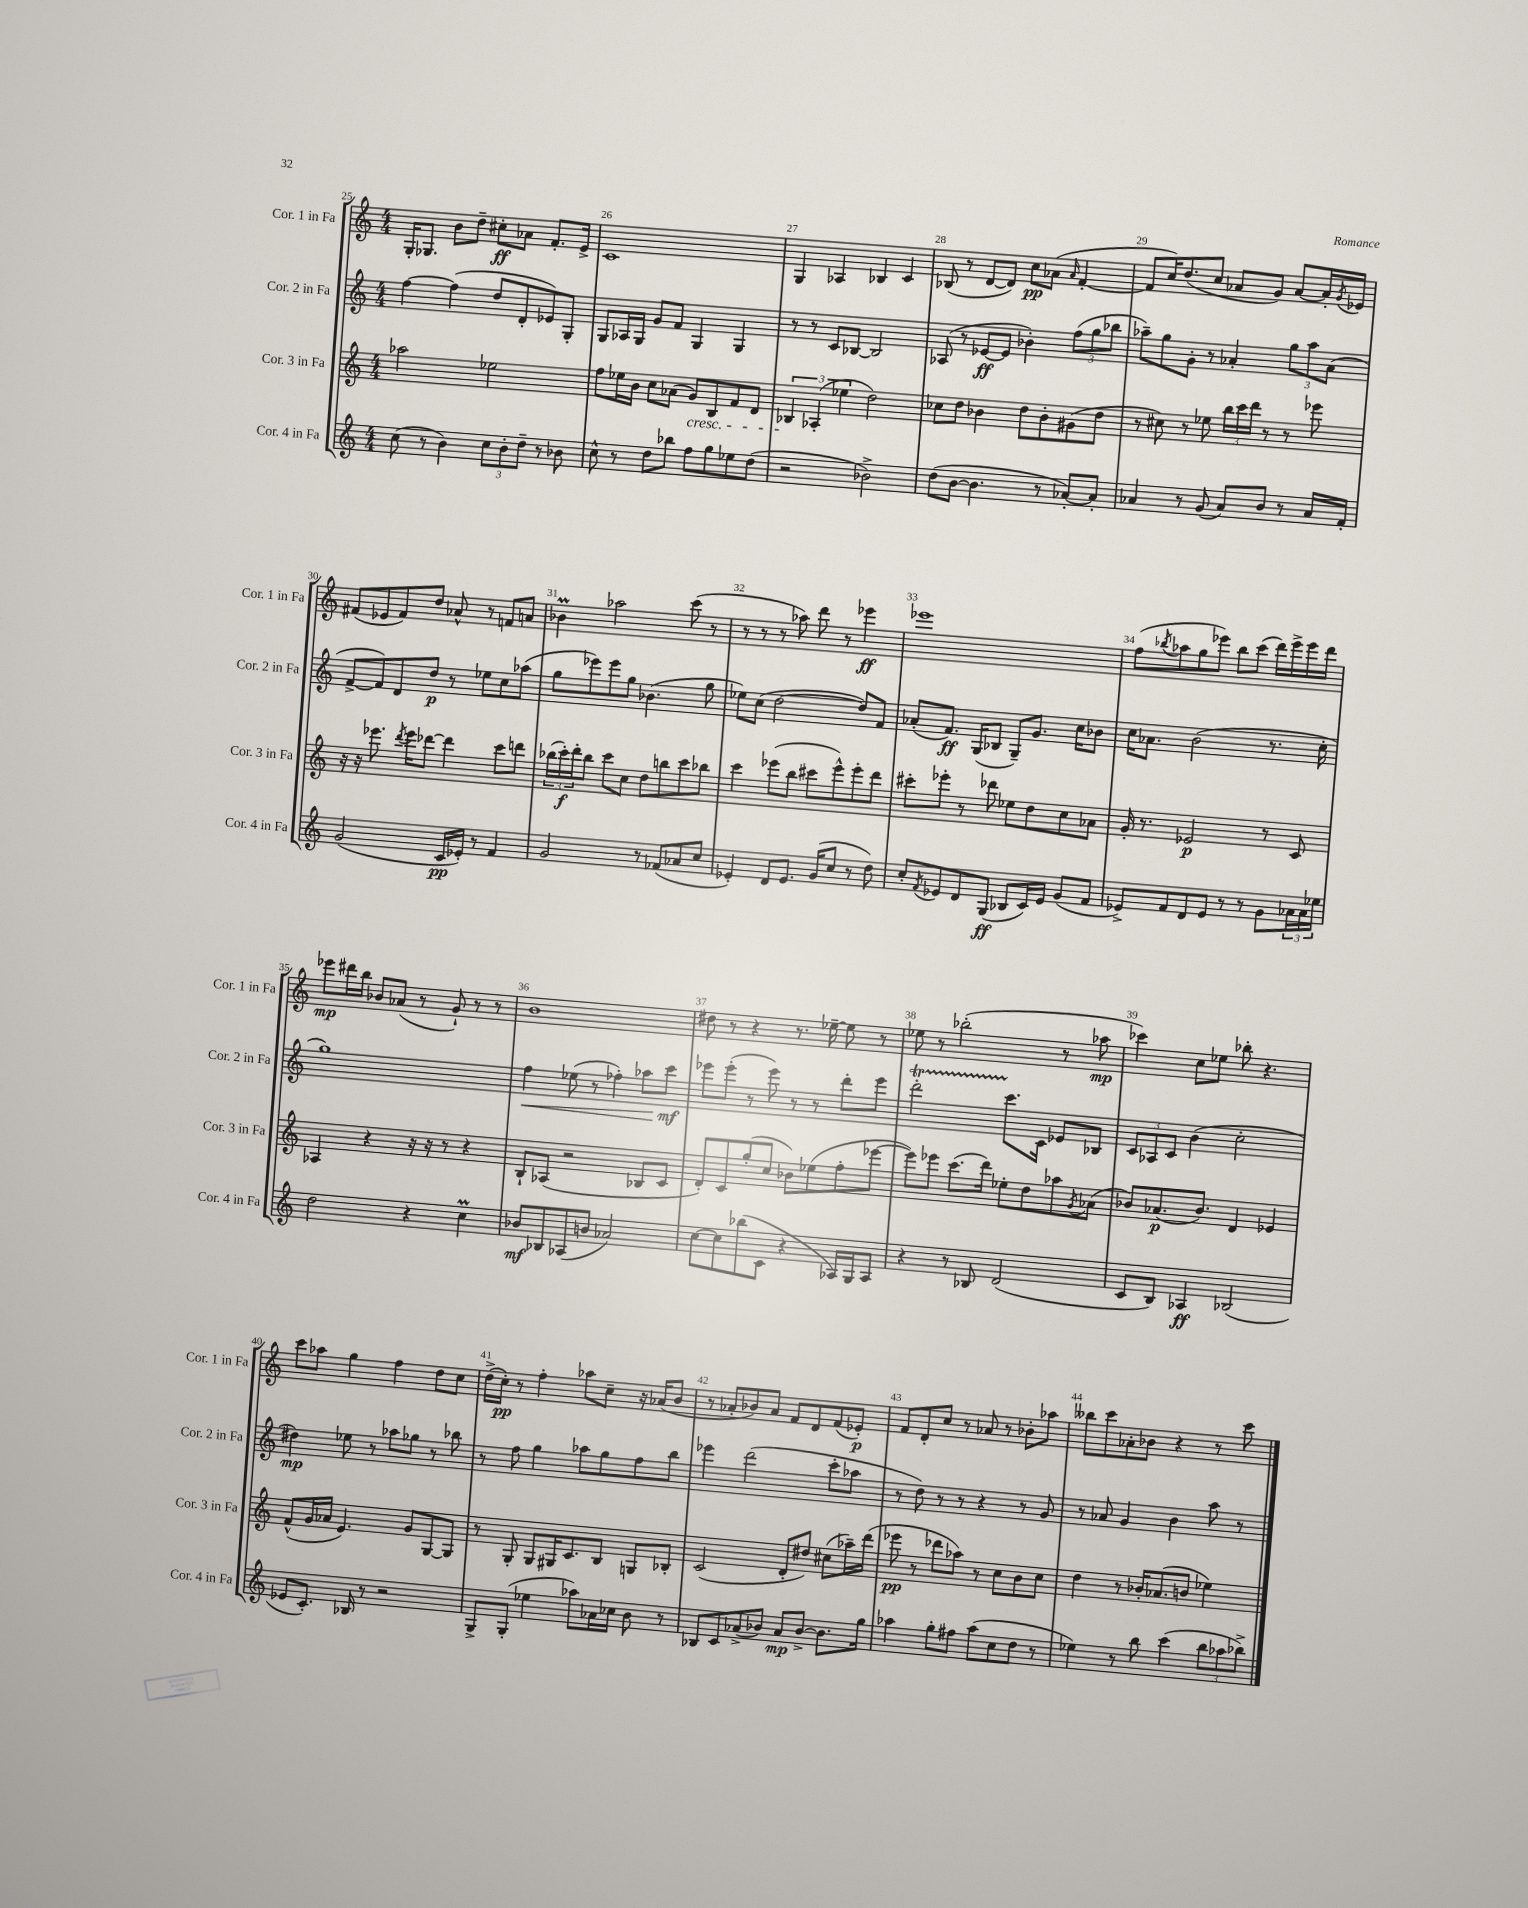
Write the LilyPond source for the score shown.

<<
\new StaffGroup <<
\new Staff = "s0" \with { instrumentName = "Cor. 1 in Fa" shortInstrumentName = "Cor. 1 in Fa" } {
    \clef treble \key c \major \numericTimeSignature \time 4/4
    g16-. ges8. b'8 d''8-- cis''8-.\ff aes'8 f'8.-. e'16-> |
    c'1 |
    g4 aes4 bes4 c'4 |
    bes8( r8 d'8~ d'8) c''8\pp aes'8( \grace { aes'16 } f'4~-. |
    f'8 c''16) d''8.( c''8 aes'8 g'8) aes'8~ aes'16-. \acciaccatura { g'8 } ees'16 |
    fis'8( ees'8 fis'8) d''8 aes'8-^ r8 f'8 a'8 |
    bes'4\prall aes''2 c'''8( r8 |
    r8 r8 r8 aes''8) d'''8 r8 ees'''4\ff |
    ees'''1 |
    f''8( \acciaccatura { bes''8 } aes''8 g''8 ees'''8) bes''8 c'''8( d'''16) ees'''16-> ees'''16 d'''16 |
    ees'''8\mp dis'''16 b''16 bes'8 aes'8( r8 g'8-!) r8 r8 |
    b'1 |
    dis''8 r8 r4 r8. ees''16~-- ees''8 r8 |
    ees''8 r8 bes''2-.( r8 aes''8\mp |
    ces'''4) c''8 ees''8 bes''8-. r4. |
    c'''8 aes''8 g''4 f''4 d''8 c''8 |
    d''16->( c''16-.\pp) r8 f''4-. aes''8 c''8-- r16 aes'16( b'8 |
    r8 aes'8-. bes'8) aes'8 f'8 d'8 f'8( ees'8-.\p) |
    f'8 d'8-. c''8 r8 aes'8 r8 bes'8-. aes''8 |
    beses''8 c'''8 aes'8-. bes'8 r4 r8 c'''8 \bar "|." |
}
\new Staff = "s1" \with { instrumentName = "Cor. 2 in Fa" shortInstrumentName = "Cor. 2 in Fa" } {
    \clef treble \key c \major \numericTimeSignature \time 4/4
    f''4~ f''4( d''8 d'8-. ees'8) g8-. |
    g8 aes16 g16 g'8 f'8 g4 g4 |
    r8 r8 c'8 bes8~ bes2 |
    aes8( r8 ees'8~\ff ees'8 bes'4-.) \tuplet 3/2 { f''8( g''8 bes''8 } |
    aes''8--) g''8 g'8-. r8 aes'4-. \tuplet 3/2 { g''8 aes''8 aes'8( } |
    f'8~-> f'8) d'8 d''8\p r8 ees''8 c''8 aes''8( |
    g''8 ees'''8) ees'''8 g''8 bes'4.( g''8 |
    ees''8) c''8( d''2~ d''8) f'8 |
    aes'8-.( f'8.\ff) g16( bes8 g8--) g'8. c''16 bes'8 |
    c''16 aes'8. b'2( r8. c''16-. |
    g''1) |
    f''4\< ees''8( r8 fes''4-.) aes''8 c'''8\mf\! |
    ees'''8 ees'''8-.( r8 ees'''8) r8 r8 d'''8-. ees'''8 |
    d'''2-.\startTrillSpan c'''8.\stopTrillSpan c'16 ees'8 bes8 |
    \tuplet 3/2 { c'8 aes8 c'8 } b'4( c''2-. |
    dis''4\mp) ees''8 r8 aes''8 ges''8 r8 bes''8 |
    r8 f''8 g''4 aes''8 g''8 f''8 b''8 |
    ees'''4 d'''2( c'''8-. aes''8 |
    r8 d''8) r8 r8 r4 r8 g'8 |
    r8 aes'8 g'4 b'4 a''8 r8 \bar "|." |
}
\new Staff = "s2" \with { instrumentName = "Cor. 3 in Fa" shortInstrumentName = "Cor. 3 in Fa" } {
    \clef treble \key c \major \numericTimeSignature \time 4/4
    aes''2 ees''2 |
    f''8 ees''16 b'16 c''8 aes'8( g'8\cresc) b8 f'8 d'8 |
    \tuplet 3/2 { bes4\! aes4-.( ees''4 } d''2) |
    ces''8 d''8 bes'4 d''8 bes'8-. gis'8( d''8 |
    r8 cis''8) r8 ees''8 \tuplet 3/2 { b''16 c'''16 d'''16 } r8 r8 ees'''8 |
    r16 r16 ees'''8. \acciaccatura { d'''8 } ees'''16 des'''8~ des'''4 c'''8 d'''8 |
    \tuplet 3/2 { bes''16( c'''16-.\f) d'''16-. } bes''8 c'''8 c''8 d''8 b''8 c'''8 bes''8 |
    c'''4 ees'''8( b''8 cis'''8 ees'''8-^) ees'''8-. d'''8 |
    cis'''8-. ees'''8-. r8 des'''8 ees''8 d''8 c''8 aes'8 |
    g'16-. r8. ees'2\p r8 c'8 |
    aes4 r4 r16 r16 r8 r4 |
    b8-! aes8( r2 bes8 c'8 |
    d'8-.) c'8 g''8-.( c''8 bes'8) ees''8( f''8-. ees'''8~ |
    ees'''8) ees'''8 c'''8.( d'''16) ees''8-. d''8 aes''8 \acciaccatura { g'8 } aes'8( |
    bes'8) aes'8.\p( bes'8.) d'4 ees'4 |
    f'8-^( g'16 aes'16 e'4.) g'8 g8~ g8 |
    r8 g8-. g8 gis16 c'8. b8 g8 bes8-. |
    c'2( d'8-. dis''8) cis''8( aes''16--) d'''16( |
    ees'''8\pp r8 des'''8 aes''8) r8 c''8 b'8 c''8 |
    d''4 r8 bes'16-. aes'8.( b'8 ees''4) \bar "|." |
}
\new Staff = "s3" \with { instrumentName = "Cor. 4 in Fa" shortInstrumentName = "Cor. 4 in Fa" } {
    \clef treble \key c \major \numericTimeSignature \time 4/4
    c''8( r8 b'4) \tuplet 3/2 { c''8 b'8-. d''8-- } r8 bes'8 |
    c''8-^ r8 d''8 bes''8 f''8 g''8 ees''8 d''8( |
    r2 bes'2->) |
    d''8( b'8~ b'4. r8 aes'8~-.) aes'8-. |
    aes'4 r8 g'8( aes'8) b'8 r8 aes'16 f'16-. |
    g'2( c'16\pp ees'16-.) r8 f'4 |
    g'2 r8 fes'8( aes'8 c''8 |
    ees'4-.) d'8 ees'8. g'16( c''8 r8 d''8) |
    c''8-. \acciaccatura { f'8 } ees'8 d'8 g8\ff( bes8 c'16) ees'16 g'8( f'8 |
    ees'8->) f'8 d'8 ees'8 r8 r8 g'8 \tuplet 3/2 { aes'16 aes'16 ees''16 } |
    d''2 r4 c''4\prall |
    bes'8\mf bes8 aes8( b'8 aes'2) |
    c''8~ c''8 bes''8( c'8 r4 aes16) g16 aes8 |
    r4 r8 bes8 d'2( |
    c'8 b8) aes4\ff bes2( |
    ees'8 c'8.-.) bes16 r8 r2 |
    g8-> g8-.( ees''4 aes''8) aes'16 ces''16 b'8 r8 |
    bes8 c'8 aes'8->( bes'8) aes'8\mp bes'8~-> bes'8. g''16 |
    aes''4 g''8-. fis''8 aes''8( c''8 d''8 r8 |
    ees''4) r8 b''8 c'''4( \tuplet 3/2 { b''8 aes''8 bes''8->) } \bar "|." |
}
>>
>>
\layout { \context { \Score currentBarNumber = #25 \override BarNumber.break-visibility = ##(#f #t #t) barNumberVisibility = #all-bar-numbers-visible } }
